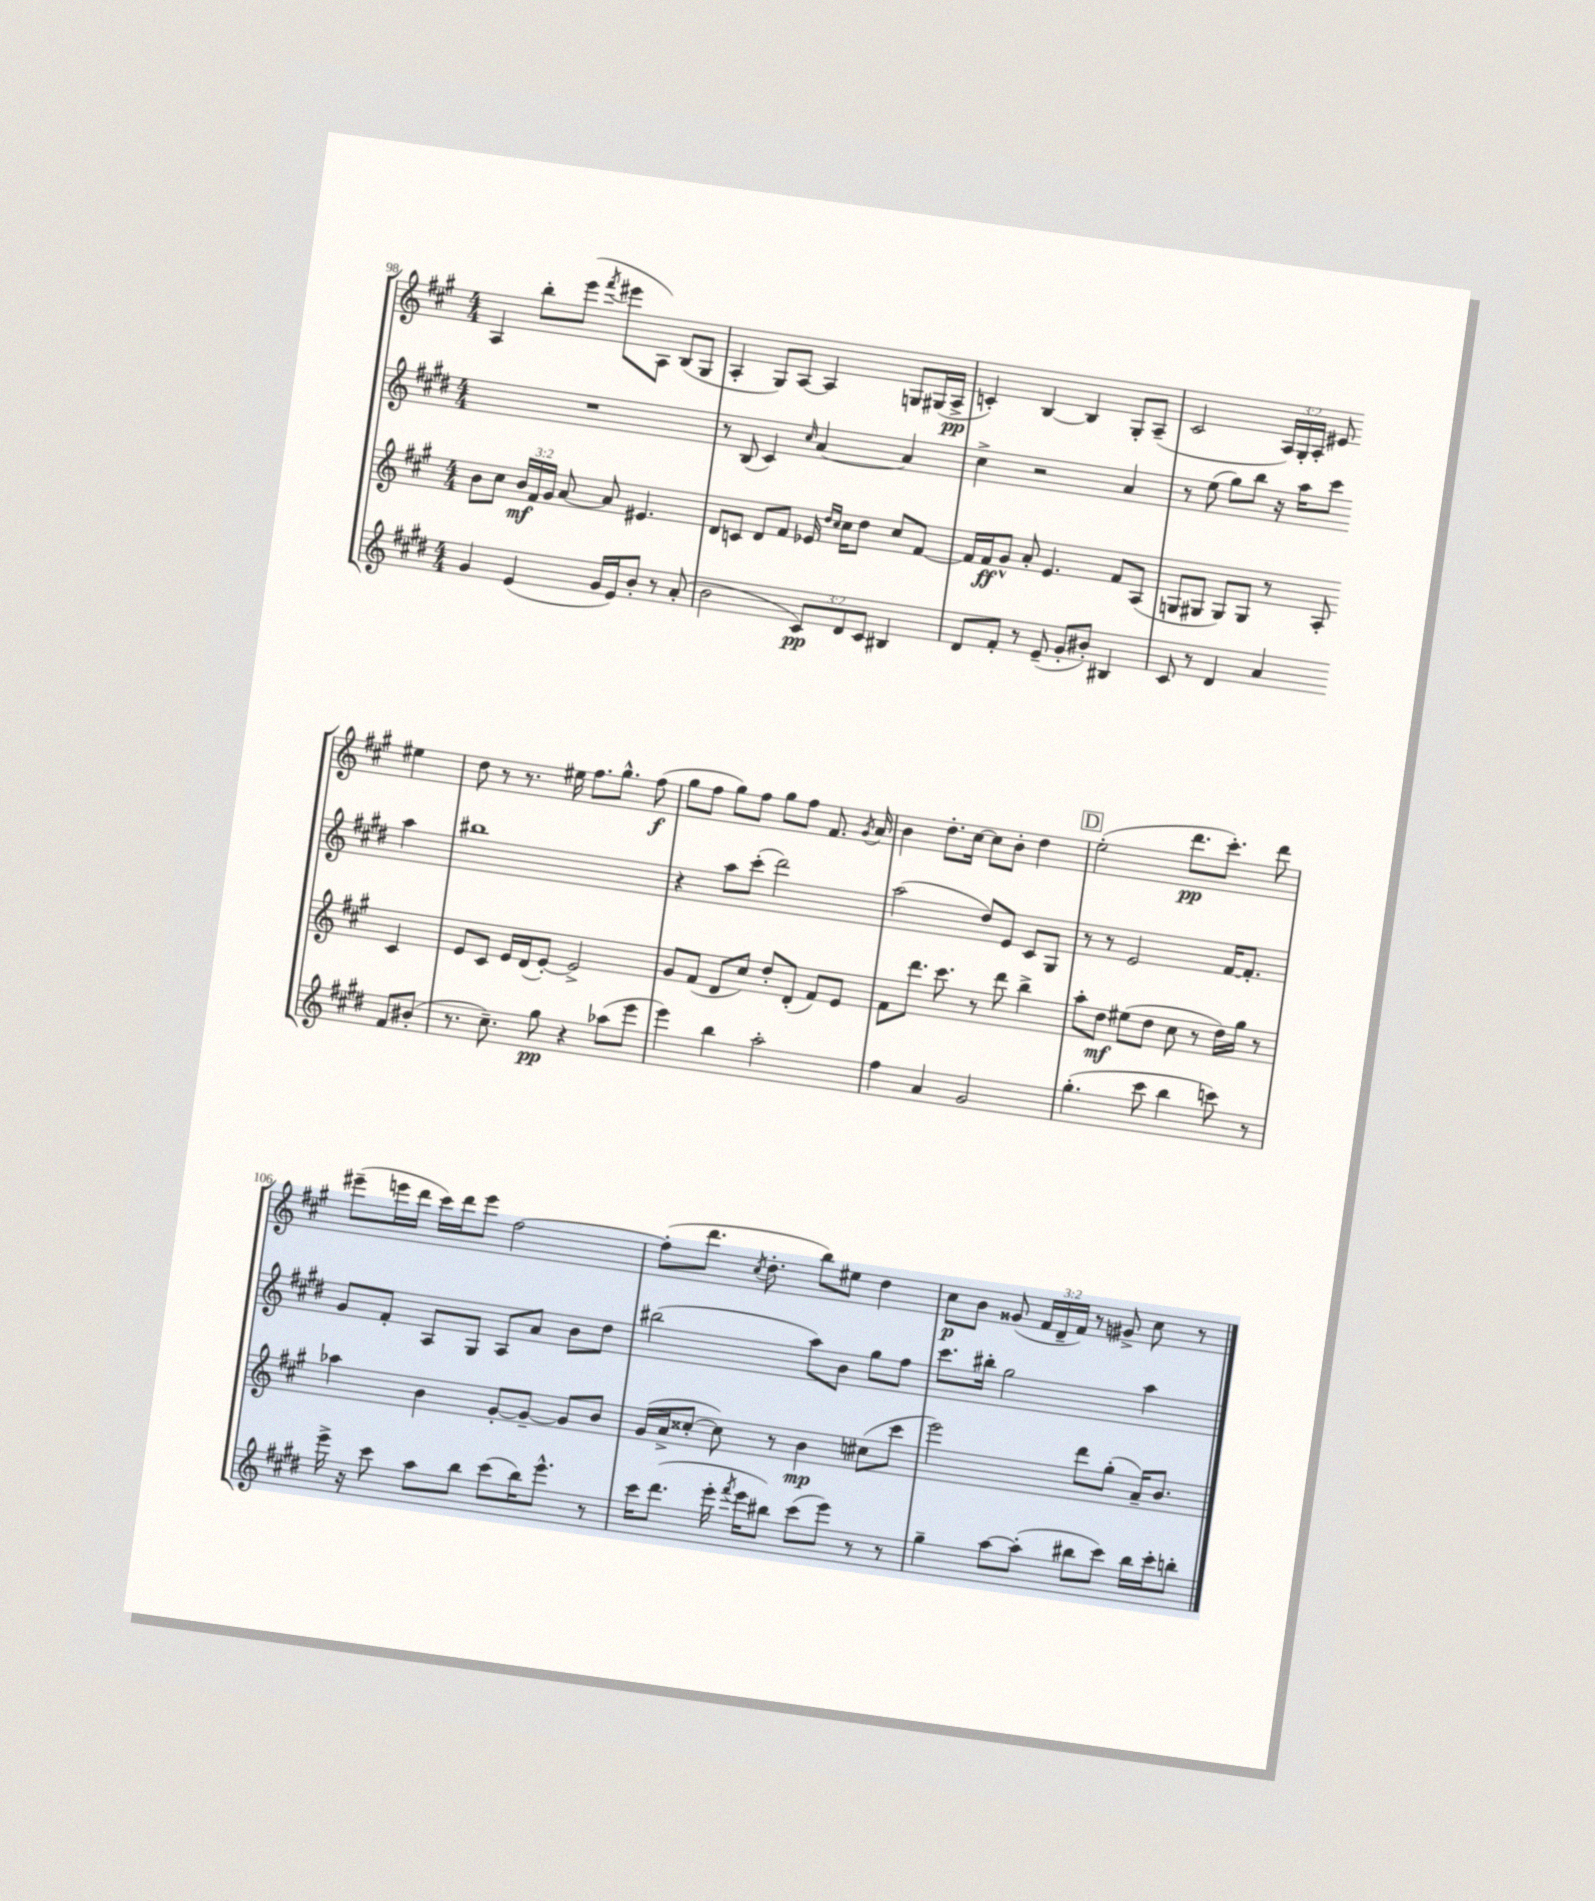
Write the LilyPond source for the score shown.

<<
\new StaffGroup <<
\new Staff = "s0" {
    \clef treble \key a \major \numericTimeSignature \time 4/4 \override Staff.TupletNumber.text = #tuplet-number::calc-fraction-text
    \autoBeamOff a4 b''8[-. e'''8]( \acciaccatura { fis'''8 } eis'''8[ a8]) b8[( gis8] |
    a4-. gis8[) a8]~ a4 g8[ gis16( a16]->\pp |
    c'4-.) b4~ b4 gis8[-. a8]--( |
    cis'2 \tuplet 3/2 { a16[) gis16-. a16]-. } eis'8 eis''4 |
    d''8 r8 r8. eis''16 fis''8.[ gis''8.]-^ fis''8\f( |
    gis''8[ fis''8] gis''8[) fis''8] gis''8[ fis''8] fis'8. \acciaccatura { gis'8 } a'16 |
    b'4 d''8.[-. cis''16]~ cis''8[ b'8]-. d''4 |
    \mark \markup { \box "D" } e''2-.( d'''8.[\pp cis'''8.]-.) d'''8 |
    eis'''8[--( e'''16 d'''16] cis'''16[) d'''16 e'''8] fis''2~ |
    fis''8[-.( d'''8.] \acciaccatura { cis''8 } d''8.-. b''8[) eis''8] d''4 |
    cis''8[\p b'8] gisis'8( \tuplet 3/2 { fis'16[ d'16-- fis'16]) } r8 gis'8-> cis''8 r8 \bar "|." |
}
\new Staff = "s1" {
    \clef treble \key e \major \numericTimeSignature \time 4/4
    \autoBeamOff R1 |
    r8 b8( cis'4) \grace { cis''16 } a'4~ a'4 |
    cis''4-> r2 a'4 |
    r8 e''8( gis''8[) b''8] r16 a''16[ cis'''8] a''4 |
    bis''1 |
    r4 a''8[ cis'''8]-.( dis'''2) |
    a''2( dis''8[) e'8] cis'8[ gis8] |
    \mark \markup { \box "D" } r8 r8 e'2 fis'16[~ fis'8.]-. |
    gis'8[ fis'8]-. a8[ gis8] a8[ a'8] b'8[ dis''8] |
    bis''2( a''8[) b'8] gis''8[ fis''8] |
    cis'''8.[ bis''16]-. gis''2 a''4 \bar "|." |
}
\new Staff = "s2" {
    \clef treble \key a \major \numericTimeSignature \time 4/4 \override Staff.TupletNumber.text = #tuplet-number::calc-fraction-text
    \autoBeamOff b'8[ cis''8] \tuplet 3/2 { b'16[\mf fis'16 gis'16] } a'8~ a'8 eis'4. |
    d'8[ c'8] d'8[ fis'8] ees'16 \grace { d''16[ cis''16] } cis''16[ d''8] cis''8[ fis'8]~ |
    fis'16[ fis'16\ff gis'8]-^ a'8-. e'4. fis'8[ a8]( |
    g8[ gis8] gis8[) gis8] r8 a8-. cis'4 |
    e'8[ cis'8] e'16[ d'16( e'8]~-.) e'2-> |
    gis'8[ fis'8]( d'8[ cis''8]) d''8[-. d'8]-.( fis'8[) e'8] |
    fis'8[ d'''8.] cis'''8. r8 d'''8 b''4-> |
    \mark \markup { \box "D" } a''8[-. d''8]\mf eis''8[( d''8] cis''8 r8 d''16[) gis''16] r8 |
    aes''4 b'4 gis'8[~-. gis'8]~-- gis'8[ b'8] |
    gis'16[( a'16-> cisis''8]~-. cisis''8) r8 b'4\mp cis''8[( cis'''8] |
    e'''2) d'''8[ gis''8]-.( a'16[--) b'8.] \bar "|." |
}
\new Staff = "s3" {
    \clef treble \key e \major \numericTimeSignature \time 4/4 \override Staff.TupletNumber.text = #tuplet-number::calc-fraction-text
    \autoBeamOff gis'4 e'4( gis'16[ e'16) b'8]-. r8 a'8-.( |
    b'2 \tuplet 3/2 { cis'8[\pp) dis'8 cis'8] } bis4 |
    dis'8[ fis'8]-. r8 e'8--( gis'8[-. bis'8]-.) bis4 |
    cis'8 r8 dis'4 a'4 fis'8[ bis'8]-.( |
    r8. cis''8.--) gis''8\pp r4 aes''8[( e'''8] |
    e'''4) b''4 a''2-. |
    fis''4 a'4 gis'2 |
    \mark \markup { \box "D" } gis''4.-.( cis'''8 b''4 c'''8) r8 |
    e'''16-> r16 cis'''8 a''8[ b''8] cis'''8[( b''16) e'''8.]-^ r8 |
    cis'''16[ dis'''8.]( e'''16-. \acciaccatura { fis'''8 } e'''16[ bis''8]) cis'''8[( e'''8]) r8 r8 |
    gis''4-- a''8[~ a''8]-.( bis''8[ cis'''8]) bis''16[ cis'''16-. b''8]-. \bar "|." |
}
>>
>>
\layout { \context { \Score currentBarNumber = #98 } }
